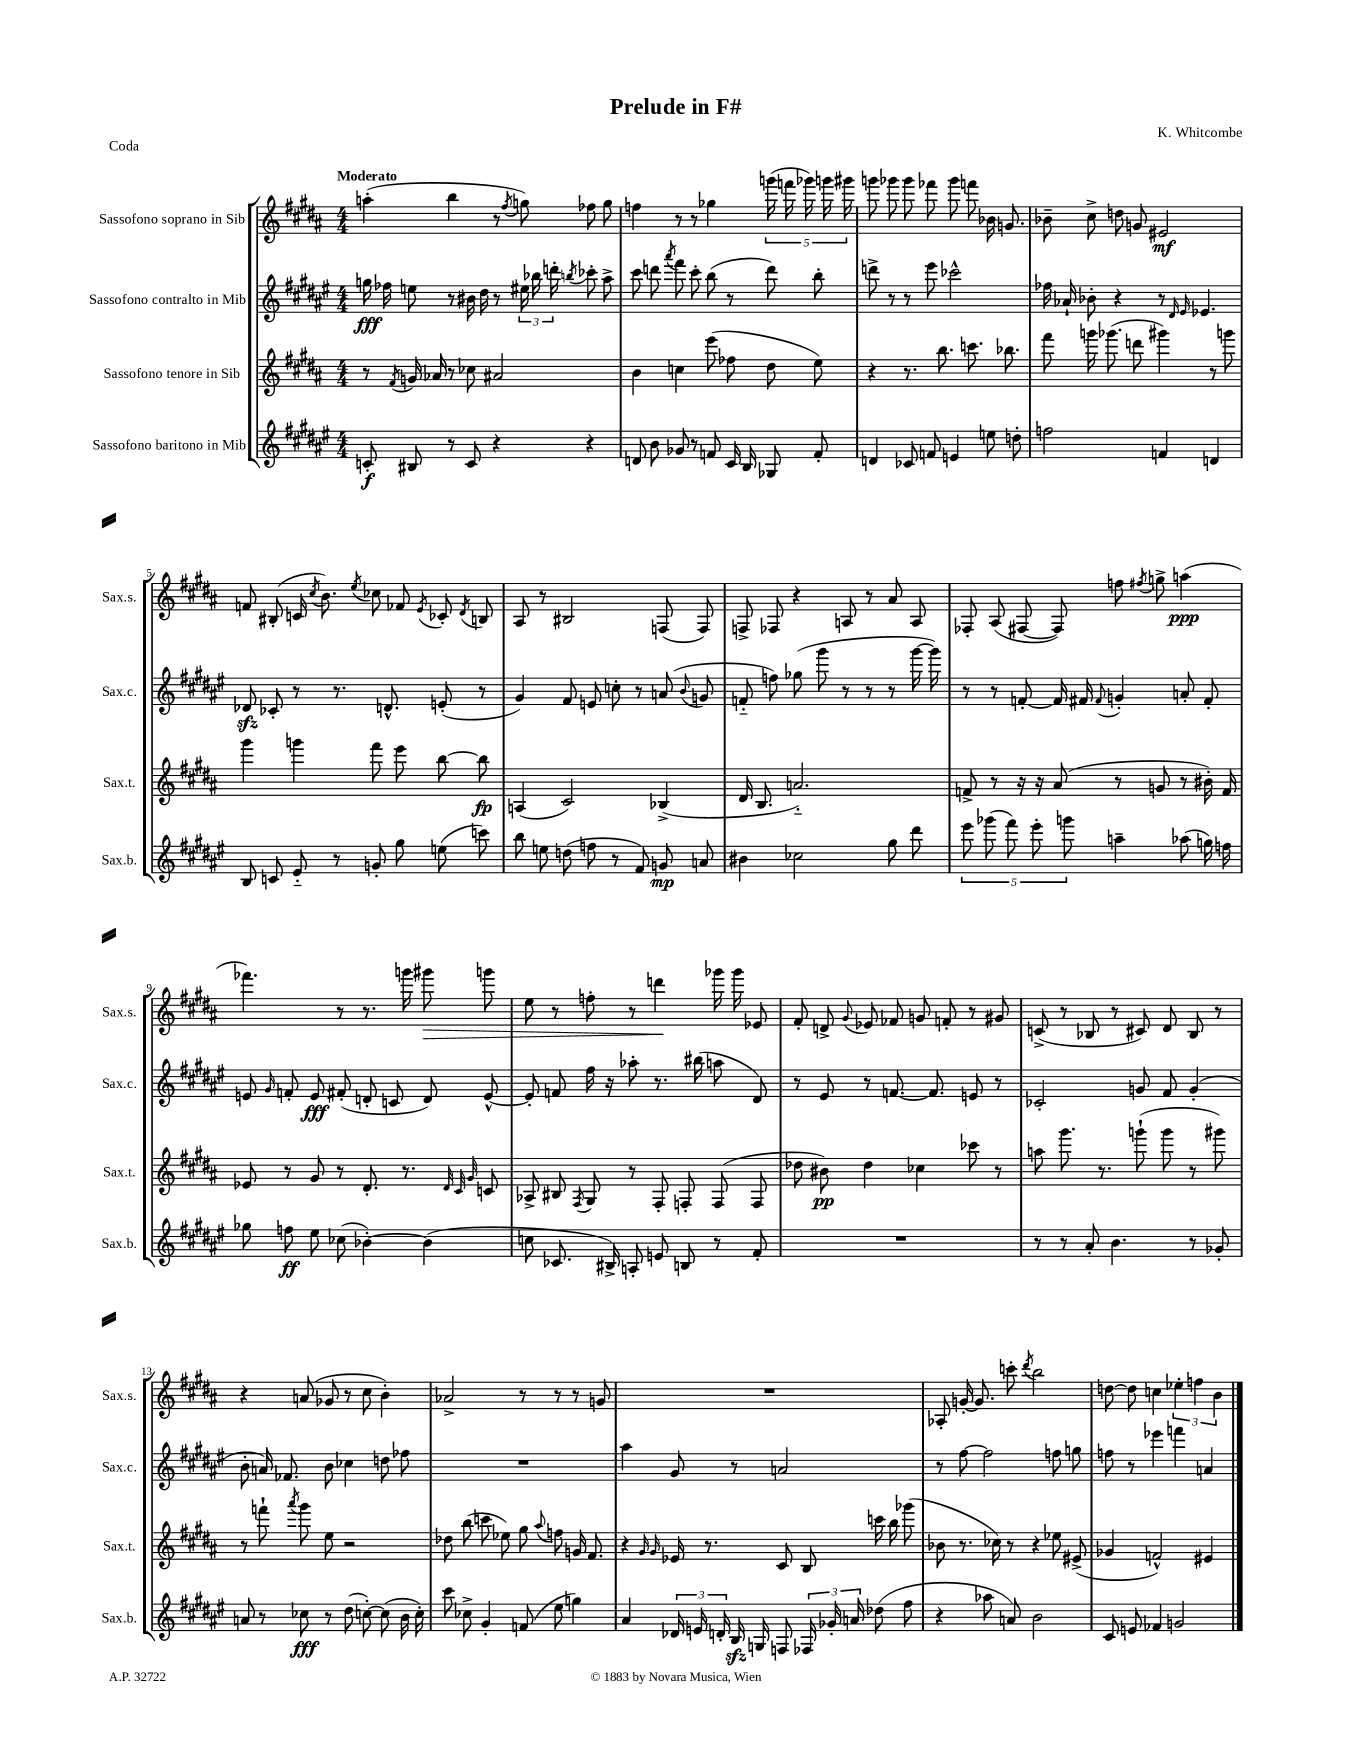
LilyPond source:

\header { title = "Prelude in F#" composer = "K. Whitcombe" piece = "Coda" }
<<
\new StaffGroup <<
\new Staff = "s0" \with { instrumentName = "Sassofono soprano in Sib" shortInstrumentName = "Sax.s." } {
    \clef treble \key b \major \numericTimeSignature \time 4/4 \tempo "Moderato"
    \autoBeamOff a''4-.( b''4 r8 \acciaccatura { fis''8 } g''8) fes''8 g''8 |
    f''4 r8 r8 ges''4 \tuplet 5/4 { g'''16( f'''16 ges'''16) g'''16 gis'''16 } |
    g'''8 ges'''8 ges'''8 fes'''8 ges'''8 f'''8 bes'16 g'8. |
    bes'8-- cis''8-> d''8 g'8 eis'2\mf |
    f'8 bis8-.( c'16 \acciaccatura { cis''8 } b'8.) \acciaccatura { e''8 } ces''8 fes'8 \acciaccatura { e'8 } ces'8-. \acciaccatura { dis'8 } b8 |
    ais8 r8 bis2 f8( f8) |
    f8-> fes8 r4 a8 r8 ais'8 a8 |
    fes8-. ais8( fis8~ fis8) f''8 \acciaccatura { fis''8 } g''8-> a''4\ppp( |
    fes'''4.) r8 r8. g'''16 gis'''8\> g'''8 |
    e''8 r8 f''8-. r8 d'''4\! ges'''16 ges'''16 ees'8 |
    fis'8-. d'8-> \appoggiatura { gis'8 } ees'8 fes'8 g'8 f'8-. r8 gis'8 |
    c'8->( r8 bes8 r8 cis'8) dis'8 bes8 r8 |
    r4 a'8( ges'8 r8 cis''8 b'4-.) |
    aes'2-> r8 r8 r8 g'8 |
    R1 |
    aes8-. g'16~-. g'8. c'''8-. \acciaccatura { dis'''8 } b''2 |
    d''8~ d''8 c''4 \tuplet 3/2 { ees''4-. f''4 b'4 } \bar "|." |
}
\new Staff = "s1" \with { instrumentName = "Sassofono contralto in Mib" shortInstrumentName = "Sax.c." } {
    \clef treble \key fis \major \numericTimeSignature \time 4/4
    \autoBeamOff g''16\fff fes''16 e''8 r8 bis'16 dis''16 r8 \tuplet 3/2 { eis''16 bes''16 d'''16-. } \acciaccatura { b''8 } ces'''8-. ais''8-> |
    cis'''8 d'''8 \acciaccatura { ais'''8 } fis'''8 cis'''8-. b''8( r8 d'''8) b''8-. |
    d'''8-> r8 r8 eis'''8 ces'''2-^ |
    fes''16 aes'16-! bes'8-. r4 r8 \grace { dis'16 eis'16 } ees'4. |
    des'8\sfz ces'8-. r8 r8. d'8.-^ e'8-.( r8 |
    gis'4) fis'8 e'8 c''8-. r8 a'8( \appoggiatura { b'8 } g'8 |
    f'8-_ f''8) ges''8( gis'''8 r8 r8 r8 gis'''16~ gis'''16) |
    r8 r8 f'8~-. f'16 fis'16 \appoggiatura { fis'8 } g'4-. a'8-. fis'8-. |
    e'8 \grace { gis'16 } f'8-. e'8\fff fis'8-.( d'8-. c'8 d'8) e'8~-^ |
    e'8-. f'8 fis''16 r16 aes''8-. r8. bis''16( a''8 dis'8) |
    r8 eis'8 r8 f'8.~ f'8. e'8 r8 |
    ces'2-. g'8 fis'8 g'4-.( |
    b'8-. a'16) fes'8. b'8 ces''4 d''8 fes''8 |
    R1 |
    ais''4 gis'8 r8 a'2 |
    r8 fis''8~ fis''2 f''8 g''8 |
    f''8 r8 ees'''4 f'''4 a'4 \bar "|." |
}
\new Staff = "s2" \with { instrumentName = "Sassofono tenore in Sib" shortInstrumentName = "Sax.t." } {
    \clef treble \key b \major \numericTimeSignature \time 4/4
    \autoBeamOff r8 \acciaccatura { fis'8 } g'16 aes'16 r8 ces''8 ais'2 |
    b'4 c''4 e'''8( fes''8 dis''8 e''8) |
    r4 r8. b''8. c'''8. bes''8. |
    fis'''8 g'''16 ges'''8.( d'''8 gis'''4) r8 g'''8 |
    gis'''4 g'''4 fis'''8 e'''8 b''8~ b''8\fp |
    a4( cis'2) bes4->( |
    dis'16 b8. a'2.-_) |
    f'8-> r8 r16 r16 ais'8( r8 g'8 r8 bis'16-.) f'16 |
    ees'8 r8 gis'8 r8 dis'8.-. r8. \grace { dis'32 cis'32 gis'32 } c'8 |
    aes8-> bis8 \acciaccatura { fis8 } gis8 r8 fis8-. f8-. f8( f8 |
    des''8 bis'8\pp) des''4 ces''4 ces'''8 r8 |
    a''8 gis'''8. r8. g'''8-!( g'''8 r8 gis'''8) |
    r8 f'''8-! \acciaccatura { ais'''8 } gis'''8 e''8 r2 |
    des''8 b''8( c'''8 ees''8) gis''8 \appoggiatura { ais''8 } f''8 g'16 fis'8. |
    r4 \grace { gis'16 gis'16 } ees'16 r8. cis'8 b8 c'''16 b''16 ges'''8( |
    bes'8 r8. ces''16) r8 r4 ees''8 eis'8->( |
    ges'4 f'2-^) eis'4 \bar "|." |
}
\new Staff = "s3" \with { instrumentName = "Sassofono baritono in Mib" shortInstrumentName = "Sax.b." } {
    \clef treble \key fis \major \numericTimeSignature \time 4/4
    \autoBeamOff c'8-.\f bis8 r8 c'8 r4 r4 |
    d'8 b'8 ges'8 r8 f'8 cis'16 b16 ges8 f'8-. |
    d'4 ces'8 f'8 e'4 e''8 d''8-. |
    f''2 f'4 d'4 |
    b8 c'8 eis'8-_ r8 g'8-. gis''8 e''8( c'''8) |
    b''8 e''8 d''8( f''8 r8 fis'8) g'8\mp a'8 |
    bis'4 ces''2 gis''8 dis'''8 |
    \tuplet 5/4 { eis'''8 ges'''8( fis'''8) eis'''8-. g'''8 } a''4-- aes''8( g''16) f''16 |
    ges''8 f''8\ff eis''8 ces''8( bes'4~-.) bes'4( |
    c''8 ces'8. bis16->) a8-. e'8 b8 r8 fis'8-. |
    R1 |
    r8 r8 ais'8-. b'4. r8 ges'8-. |
    a'8 r8 ces''8\fff r8 dis''8( c''8~-.) c''8( b'16 c''16-.) |
    cis'''8 ces''8-> gis'4-. f'8( eis''8 g''4) |
    ais'4 \tuplet 3/2 { des'16 e'16 d'16-. } b16\sfz g16 f8 \tuplet 3/2 { fes16 ges'16-. a'16 } des''8( fis''8 |
    r4 aes''8 a'8) b'2 |
    cis'8 e'8 fes'4 g'2 \bar "|." |
}
>>
>>
